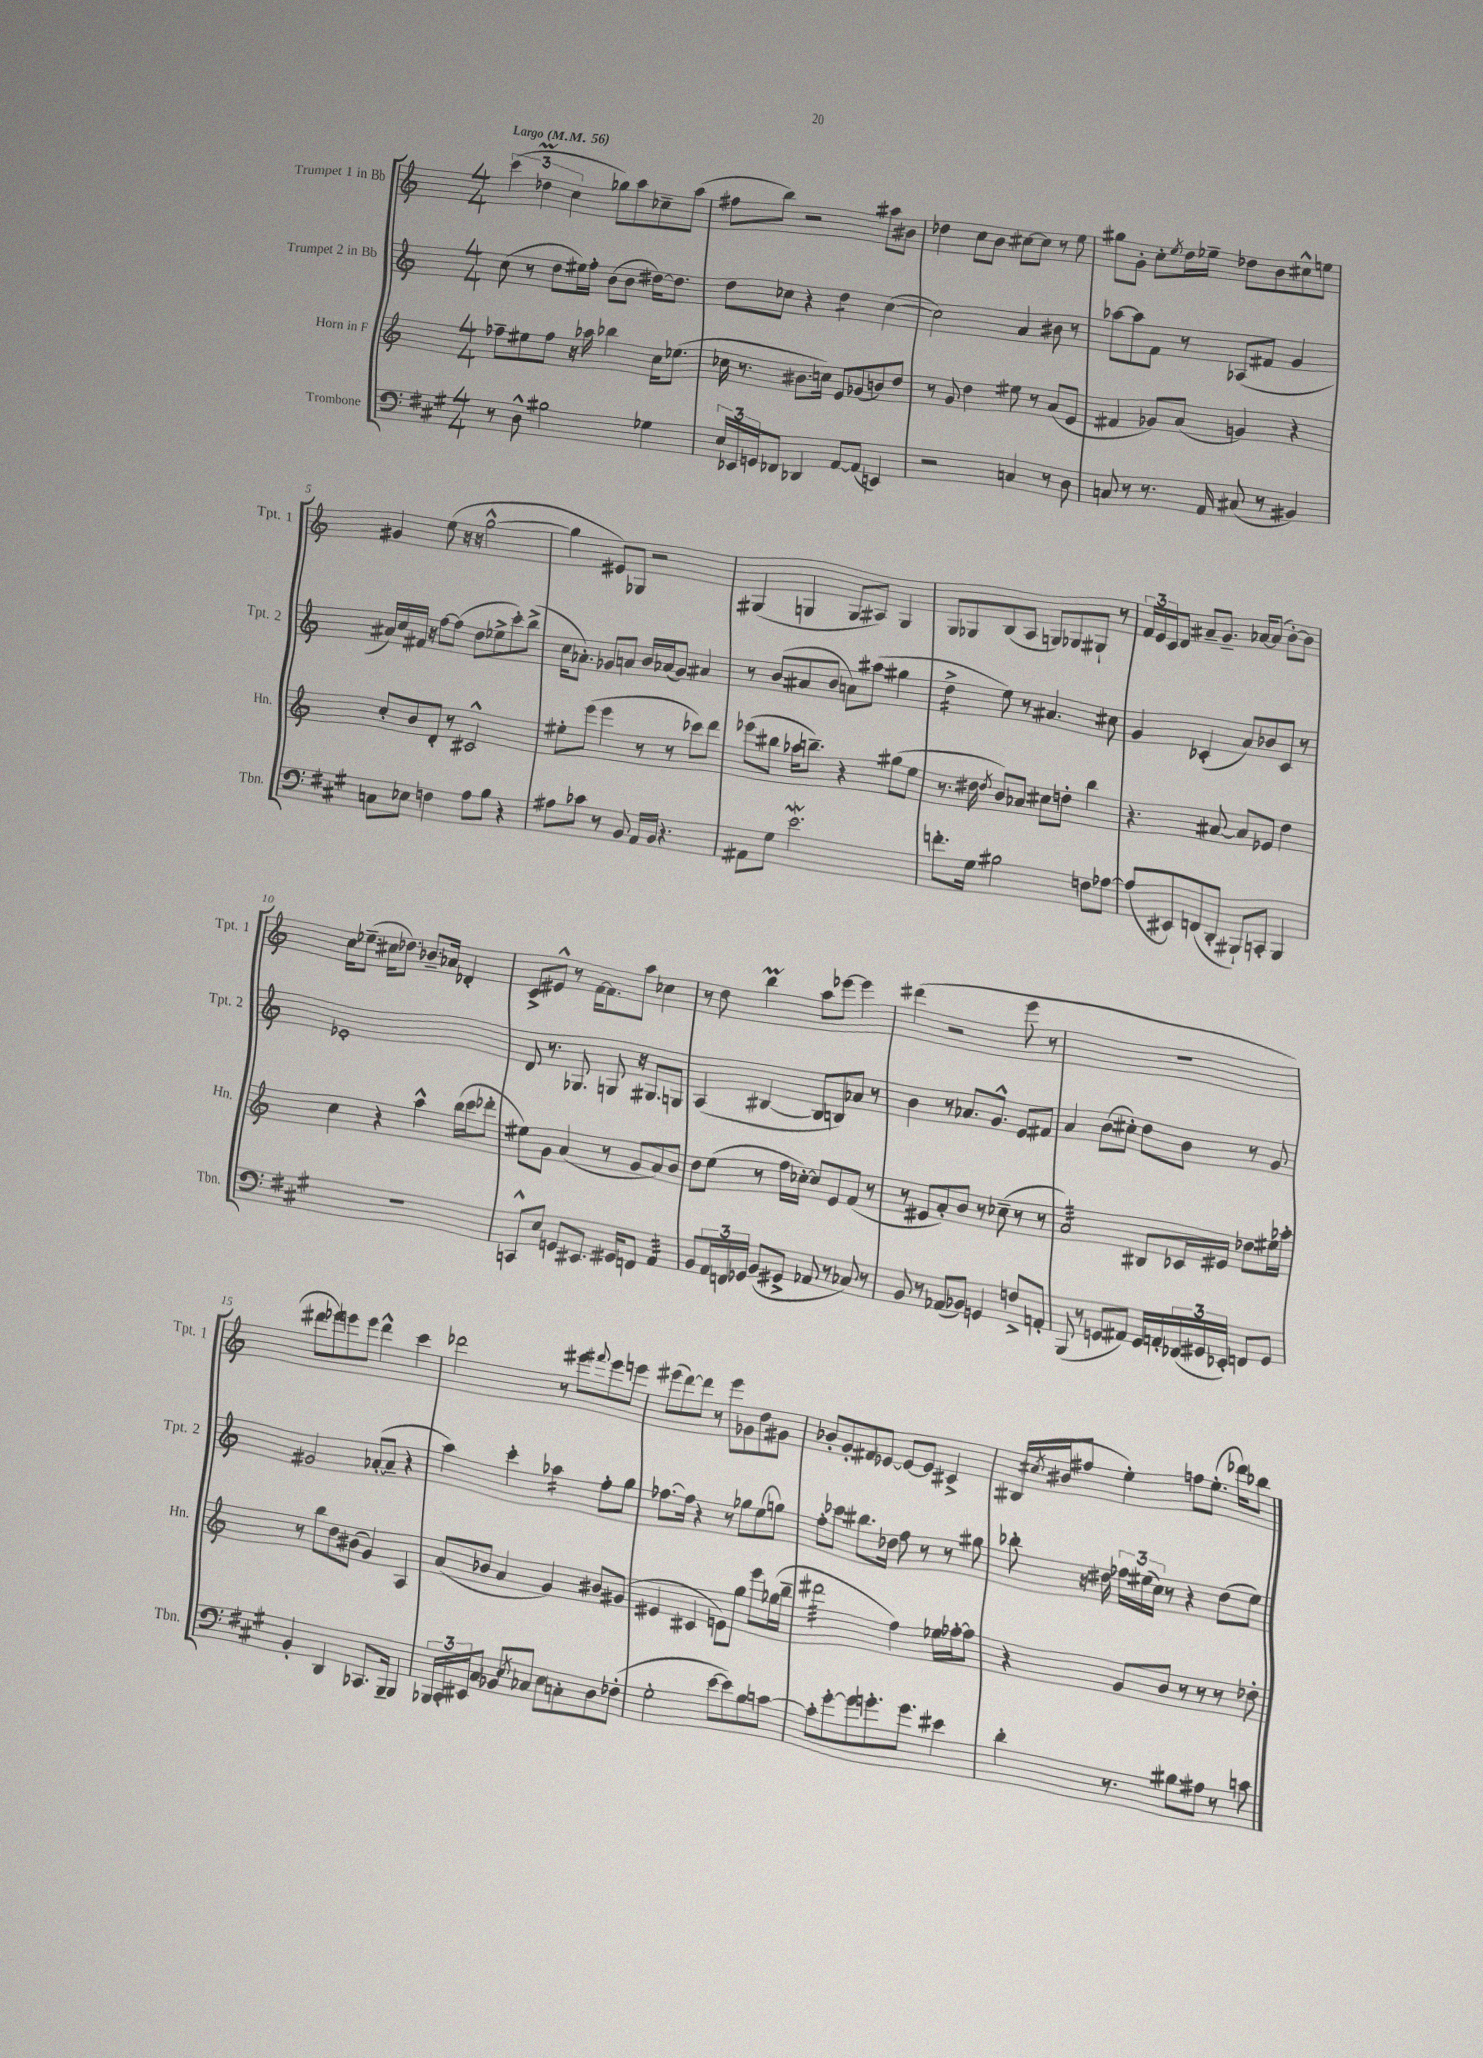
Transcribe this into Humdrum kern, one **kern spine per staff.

**kern	**kern	**kern	**kern
*staff4	*staff3	*staff2	*staff1
*clefF4	*clefG2	*clefG2	*clefG2
*k[f#c#g#]	*k[]	*k[]	*k[]
*M4/4	*M4/4	*M4/4	*M4/4
*MM56	*MM56	*MM56	*MM56
8r	8ff-~\L	(8cc\	(6ccc\
8D^^\	8ee#\	8r	.
.	.	.	6dd-\
2B#\	8ff-\J	8dd\L	.
.	.	.	6cc\
.	16r	16ee#\L)	.
.	16aa-\	16ff'\JJ	.
.	4bb-\	(8b\L	8gg-\L)
.	.	8b\J	8aa\
4G-\	16cc\LK	[16dd#\LK)	8cc-~\
.	(8.ee-\J	8.dd#\]J	.
.	.	.	(8aa\J
=	=	=	=
24E/LL	16cc-\	8dd\L	8ff#\L
24EE-/	.	.	.
.	8.r	.	.
24GG/J	.	.	.
8FF-/J	.	8cc-\J	8bb\J)
4DD-/	8.b#\L	4r	2r
.	16cc\Jk)	.	.
[8AA/L	8e/L	4dd\	.
(8AA/]J	(8g-/	.	.
4EE/)	8b/)	([4cc-\	8aa#\L
.	8dd/J	.	8b#\J
=	=	=	=
2r	8r	2cc-\])	4dd-\
.	8g/	.	.
.	4dd\	.	8cc\L
.	.	.	8b\J
4C/	8ee#\	4a/	[8cc#\L
.	8r	.	8cc#\]J
8r	(8a/L	8b#\	8r
8D\	8e/J	8r	8ee\
=	=	=	=
8C/	4f#/	[8aa-\L	8gg#\L
8r	.	8aa-\]	8g'\J
8.r	8g-/L)	8f\J	8cc'\L
.	.	.	8qee/
.	(8a/J	8r	16dd\L
16AA/	.	.	16ee-~\JJ
(8C#/	4g/)	(8A-/L	8dd-\L
8r	.	8f#/J	8b\
4BB#/)	4r	4g/	8cc#^^\
.	.	.	8ee\J
=	=	=	=
8C\L	8cc'/L	16a#/LL)	4g#/
.	.	16cc/	.
8E-\J	8b/	16f#/JJ	.
.	.	16r	.
4F\	8d'/J	[8ff\L	(8ee\
.	8r	(8ff\]J	16r
.	.	.	16r
8A\L	2c#^^/	8dd\L	[2gg^^\
8B\J	.	8ee-^\	.
4r	.	8ccc'\)	.
.	.	(8bb^\J	.
=	=	=	=
8A#\L	8ee#'\L	16cc\LK	4gg\]
.	.	8.a-'\J)	.
8c-\J	(8eee\J	.	.
8r	4eee\	8g-/L	8e#/L)
8BB/	.	8a/J	8G-/J
16AA/LL	8r	16b/LL	2r
16BB/JJ	.	(16a-/J	.
4.r	8r	8g-/J)	.
.	8ccc-\L)	4a#/	.
.	8ddd\J	.	.
=	=	=	=
8AA#\L	(8eee-\L	8r	(4G#/
8G#\J	8bb#\J	(8b/L	.
2.e\	16aa-\LK	8a#/	4G/
.	8.bb~\J)	.	.
.	.	8b/J	.
.	4r	8a\L)	8G/L
.	.	(8aa#\J	8A#/J)
.	(8gg#\L	4gg#\	4G/
.	8ee\J	.	.
=	=	=	=
8.f'\L	8.r	4dd^\	8G/L
.	.	.	8G-/
16G#\Jk	16dd#\	.	.
.	8qdd#/	.	.
2B#\	8b/L)	8ee\)	(8B/
.	8a-/J	8r	8A/J
.	8cc#\L	4.a#/	8G/L)
.	8dd'\J	.	8G-/
8F\L	4bb\	.	8G#`/J
[8A-\J	.	8cc#\	8r
=	=	=	=
(8A-/]L	4.r	4g/	24f/LL
.	.	.	24e/
.	.	.	24c/J
8EE#/)	.	.	8d/J
(8FF/	.	(4c-'/	8a#~/L
8DD'/J	[8a#/	.	8.g~/J
8BBB#`/L)	8a#/]L	8a/L)	.
.	.	.	[16a-/LK
8CC'/J	8e-/J	8b-/	(8a-/]J
4BBB#/	4dd\	8c-/J	[8b'\L)
.	.	8r	8b\]J
=	=	=	=
1r	4cc\	1e-'	16cc\LK
.	.	.	(8.ee-~\J
.	4r	.	16cc#\LK
.	.	.	8.dd-\J)
.	4aa^^\	.	8.b-~/L
.	.	.	16a-/Jk
.	(16bb\LL	.	4d-'/
.	16ccc\J	.	.
.	8ddd-'\J	.	.
=	=	=	=
8CC^^/L	8ee#\L)	8d/	8c^/L
8E/J	8g\J	8.r	8e#^^/J
8GG/L	(4a/	.	8r
.	.	8.G-/	.
8.EE#/J	.	.	[16f\LK
.	.	.	8.f\]
.	8r	8G/	.
16GG#/LK	.	.	.
8FF/J	8g/L	16r	8aa\J
.	.	8.G#/L	.
4AA/	8a/)	.	4cc-\
.	8b/J	8G/J	.
=	=	=	=
8BB/L	8dd\L	(4A/	8r
24AA/L	(8ee\J	.	8dd\
24FF/	.	.	.
24GG-/JJ	.	.	.
(8BB/L	8r	[4B#/	4bb\
8GG#^/J	16ff\LL	.	.
.	[16cc-'\JJ)	.	.
8AA-/	8cc-/]L	8B#/]L	8aa\L
8r	8e/	8B/)	[8eee-\J
8C-/)	(8f/J	8a-/J	4eee-\]
8r	8r	8r	.
=	=	=	=
8BB/	8r	4b\	(4ddd#\
8r	8e#/L	.	.
(8AA-/L	8a'/)	8r	2r
8BB-/J)	8b/J	8.a-/L	.
4GG/	8r	.	.
.	.	8.g^^/J	.
.	(8cc-~\	.	.
8F^/L	8r	8e/L	8eee\
8AA'/J	8r	8f#/J	8r
=	=	=	=
(8BBB/	2a/)	4a/	1r
8r	.	.	.
8GG/L	.	(8b\L	.
8AA#/J)	.	8cc#'\J)	.
16GG/LL	8B#/L	8dd\L	.
16AA'/	.	.	.
(24FF-/	16c-/L	8b\J	.
24GG#/	.	.	.
.	16e#/JJ	.	.
24EE-'/JJ)	.	.	.
8FF/L	8dd-\L	8r	.
8GG#/J	16ee#\L	8g/	.
.	16aa-'\JJ	.	.
=	=	=	=
4BB'/	8r	2g#/	8ddd#\L
.	8bb\L	.	8eee-\)
4DD/	8dd\	.	8eee\
.	(8b#\J	.	8eee\J
8.CC-/L	4g/)	([8a-'/L	4ddd#^^\
.	.	8a-~/]J	.
16BBB~/Jk	.	.	.
4BBB/	4A/	4r	4ccc\
=	=	=	=
24BBB-/LL	(8a/L	4aa\)	2ddd-\
24CC#'/	.	.	.
24EE#/J	.	.	.
8C#/J	8b-/J	.	.
8BB-/L	4a/	4ccc'\	.
8qE/	.	.	.
8C-/J	.	.	.
8E\L	4g/)	4aa-\	8r
8C'\	.	.	8eee#\L
.	.	.	8qqfff#/
8D\	8b#/L	8ff'\L	8eee#\
(8F-'\J	(8g#/J	8gg\J	8eee\J
=	=	=	=
2G#'\	4e#/	[8.ff-\L	(8eee#\L
.	.	.	[8ddd\)
.	.	16ff-\]Jk	.
.	4c#/	4r	8ddd\]J
.	.	.	8r
[8e\L	8e\L)	8r	8eee#\L
8e\])	8gg\J	8gg-\L	8g-\
8B\	8eee\L	(8ee\	8dd\
[8c\J	(16gg-\L	8gg\J)	8g#\J
.	16bb~\JJ	.	.
=	=	=	=
8c'\]L	2ddd#\	8ff'\L	8b-'/L
[8g#'\	.	8ccc-\J	8g'/
8g#\]	.	8.bb#\L	8f#/
8.g'\	.	.	[8e-/J
.	.	16dd-\Jk	.
.	4ff\)	8ff\	8e-/_L
8.g\J	.	.	.
.	.	8r	8e-/]J
4e#\	16ee-\LL	8r	4c#^/
.	[16ff-'\J	.	.
.	8ff-\]J	8gg#\	.
=	=	=	=
4d'\	4r	8bb-'\	(16B#/LL
.	.	.	8qcc#/
.	.	.	16b#/J
.	.	16r	8ff#/J
.	.	16dd#\	.
8.r	8g/L	24ff-\LL	4ee'\)
.	.	(24ee#\	.
.	.	24cc\JJ)	.
.	8b/J	8r	.
8.B#\L	.	.	.
.	8r	4r	8ff\L
8A#\J	8r	.	(8.ee'\J
8r	8r	(8dd#\L	.
.	.	.	16ddd-\LK)
8c\	8dd-'\	8ee#\J)	8bb-\J
==	==	==	==
*-	*-	*-	*-
